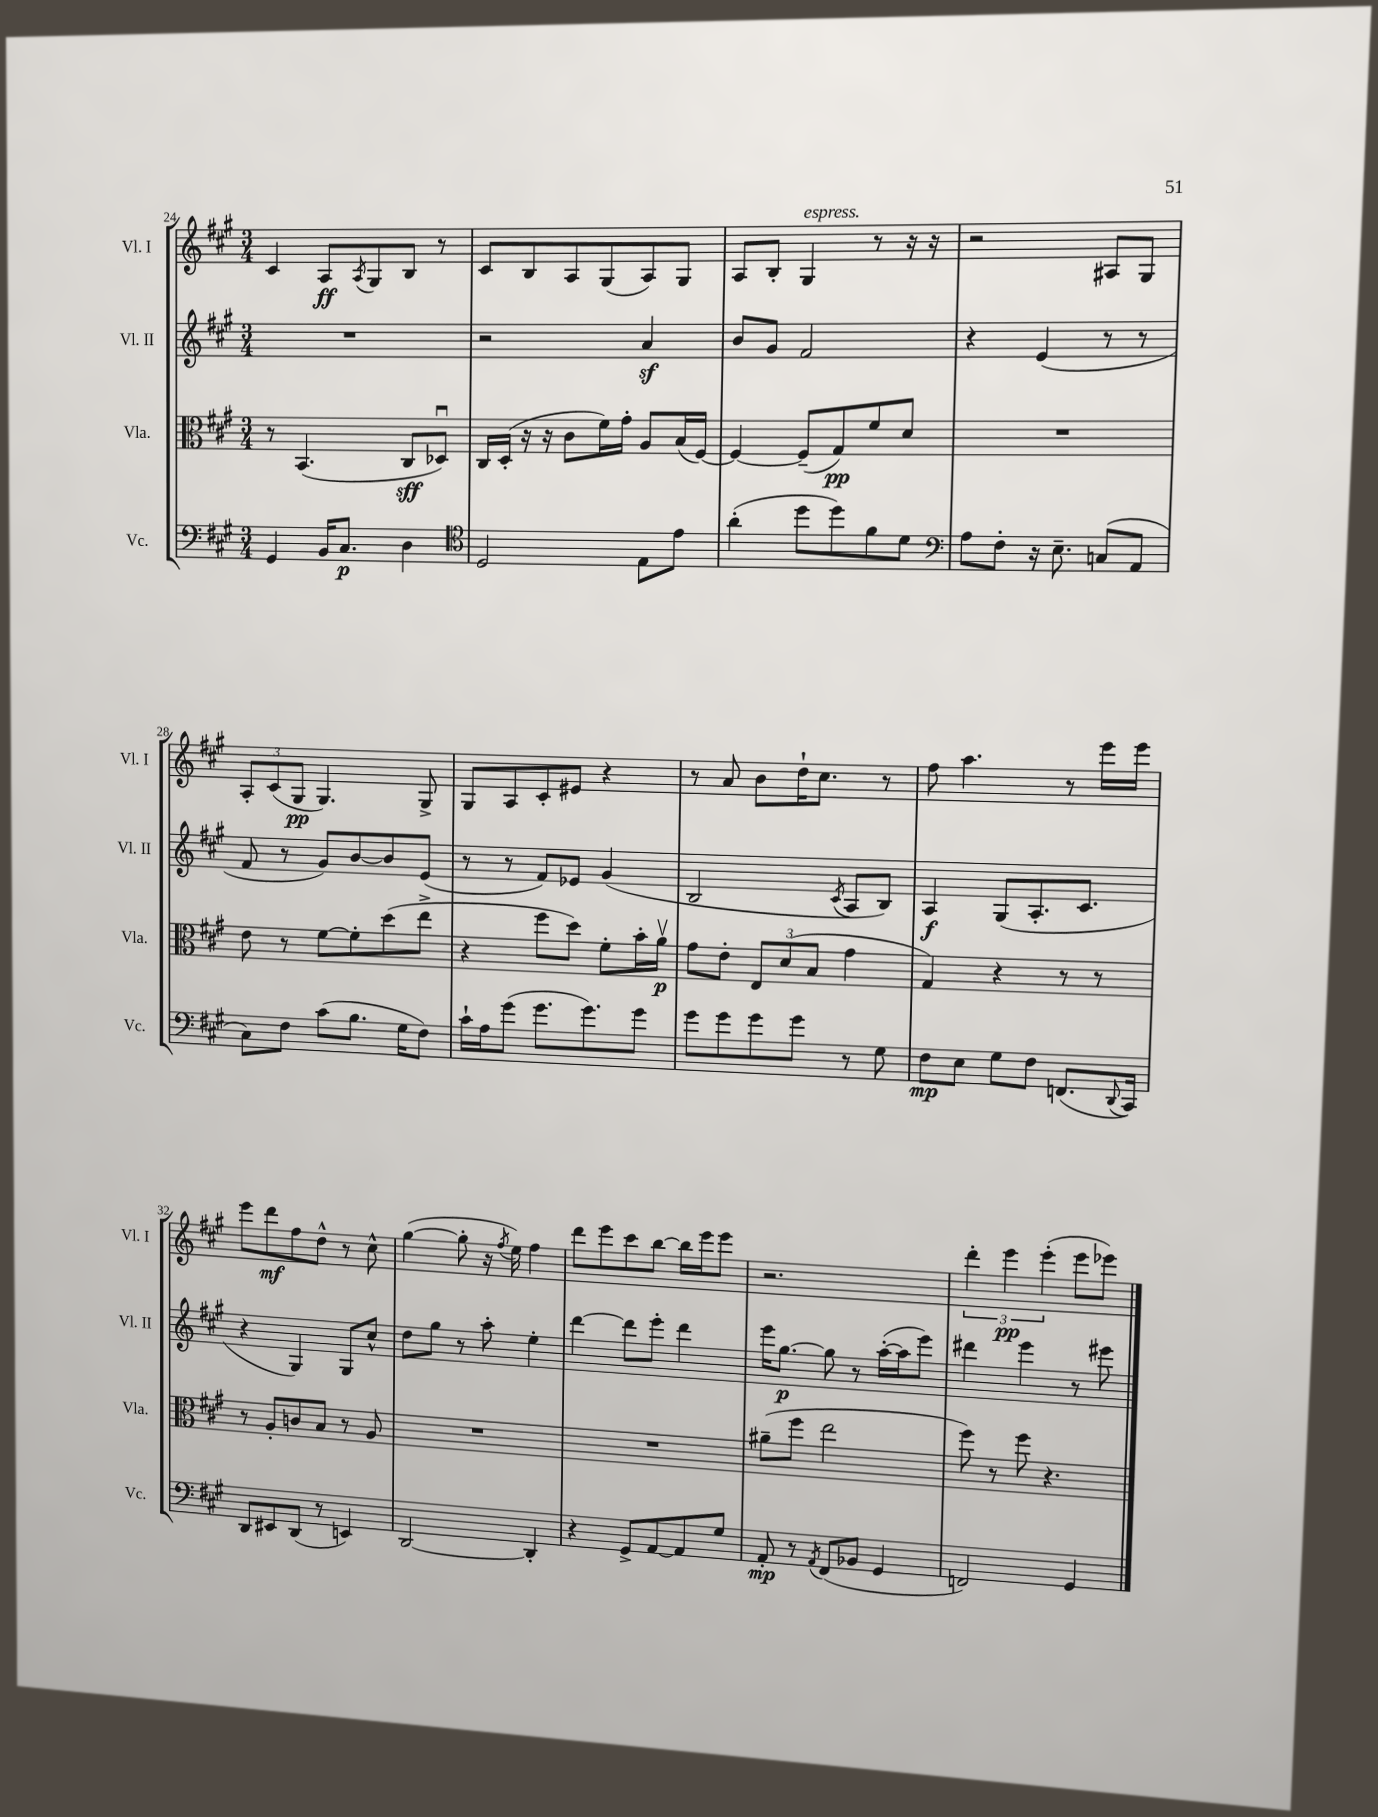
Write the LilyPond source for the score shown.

<<
\new StaffGroup <<
\new Staff = "s0" \with { instrumentName = "Vl. I" shortInstrumentName = "Vl. I" } {
    \clef treble \key a \major \numericTimeSignature \time 3/4
    cis'4 a8\ff \acciaccatura { a8 } gis8 b8 r8 |
    cis'8 b8 a8 gis8( a8) gis8 |
    a8 b8-. gis4^\markup { \italic "espress." } r8 r16 r16 |
    r2 ais8 gis8 |
    \tuplet 3/2 { a8-. cis'8( gis8\pp } gis4.) gis8-> |
    gis8 a8 cis'8-. eis'8 r4 |
    r8 a'8 b'8 d''16-! cis''8. r8 |
    fis''8 a''4. r8 e'''16 e'''16 |
    e'''8 d'''8\mf fis''8 d''8-^ r8 cis''8-^ |
    gis''4~( gis''8-. r16 \acciaccatura { fis''8 } e''16) fis''4 |
    d'''8 e'''8 cis'''8 b''8~ b''16 e'''16 e'''8 |
    r2. |
    \tuplet 3/2 { d'''4-. e'''4\pp e'''4-.( } e'''8 ees'''8) \bar "|." |
}
\new Staff = "s1" \with { instrumentName = "Vl. II" shortInstrumentName = "Vl. II" } {
    \clef treble \key a \major \numericTimeSignature \time 3/4
    R2. |
    r2 a'4\sf |
    b'8 gis'8 fis'2 |
    r4 e'4( r8 r8 |
    fis'8 r8 gis'8) b'8~ b'8 e'8( |
    r8 r8 fis'8) ees'8 gis'4( |
    b2 \acciaccatura { cis'8 } a8 b8) |
    a4\f gis8( a8.-. cis'8. |
    r4 gis4) gis8 cis''8-^ |
    d''8 gis''8 r8 a''8-. e''4-. |
    d'''4~ d'''8 e'''8-. d'''4 |
    e'''16 gis''8.~\p gis''8 r8 a''16~-.( a''16 e'''8) |
    dis'''4 e'''4 r8 eis'''8 \bar "|." |
}
\new Staff = "s2" \with { instrumentName = "Vla." shortInstrumentName = "Vla." } {
    \clef alto \key a \major \numericTimeSignature \time 3/4
    r8 b,4.( cis8\sff des8\downbow) |
    cis16 d16-.( r16 r16 cis'8 fis'16) gis'16-. a8 b16( fis16~) |
    fis4~ fis8--( gis8\pp) fis'8 d'8 |
    R2. |
    e'8 r8 fis'8~ fis'8-. d''8( e''8-> |
    r4 fis''8 d''8) fis'8-. b'16-. a'16\upbow\p |
    gis'8 e'8-. \tuplet 3/2 { e8 d'8( b8 } gis'4 |
    gis4) r4 r8 r8 |
    r8 a8-. c'8 b8 r8 a8 |
    R2. |
    R2. |
    ais'8--( fis''8 e''2 |
    fis''8) r8 fis''8 r4. \bar "|." |
}
\new Staff = "s3" \with { instrumentName = "Vc." shortInstrumentName = "Vc." } {
    \clef bass \key a \major \numericTimeSignature \time 3/4
    gis,4 b,16 cis8.\p d4 |
    \clef tenor d2 e8 e'8 |
    a'4-.( d''8 d''8) fis'8 d'8 |
    \clef bass a8 fis8-. r16 e8.-- c8( a,8 |
    cis8) fis8 cis'8( b8. gis16 fis8) |
    cis'16-! a16 gis'8( gis'8. gis'8.) gis'8 |
    gis'8 gis'8 gis'8 gis'8 r8 gis8 |
    fis8\mp e8 gis8 fis8 f,8.( \appoggiatura { d,8 } cis,16) |
    d,8 eis,8 d,8( r8 e,4) |
    d,2~ d,4-. |
    r4 gis,8-> a,8~ a,8 gis8 |
    a,8-.\mp r8 \acciaccatura { a,8 } fis,8( bes,8 gis,4 |
    f,2) gis,4 \bar "|." |
}
>>
>>
\layout { \context { \Score currentBarNumber = #24 } }
